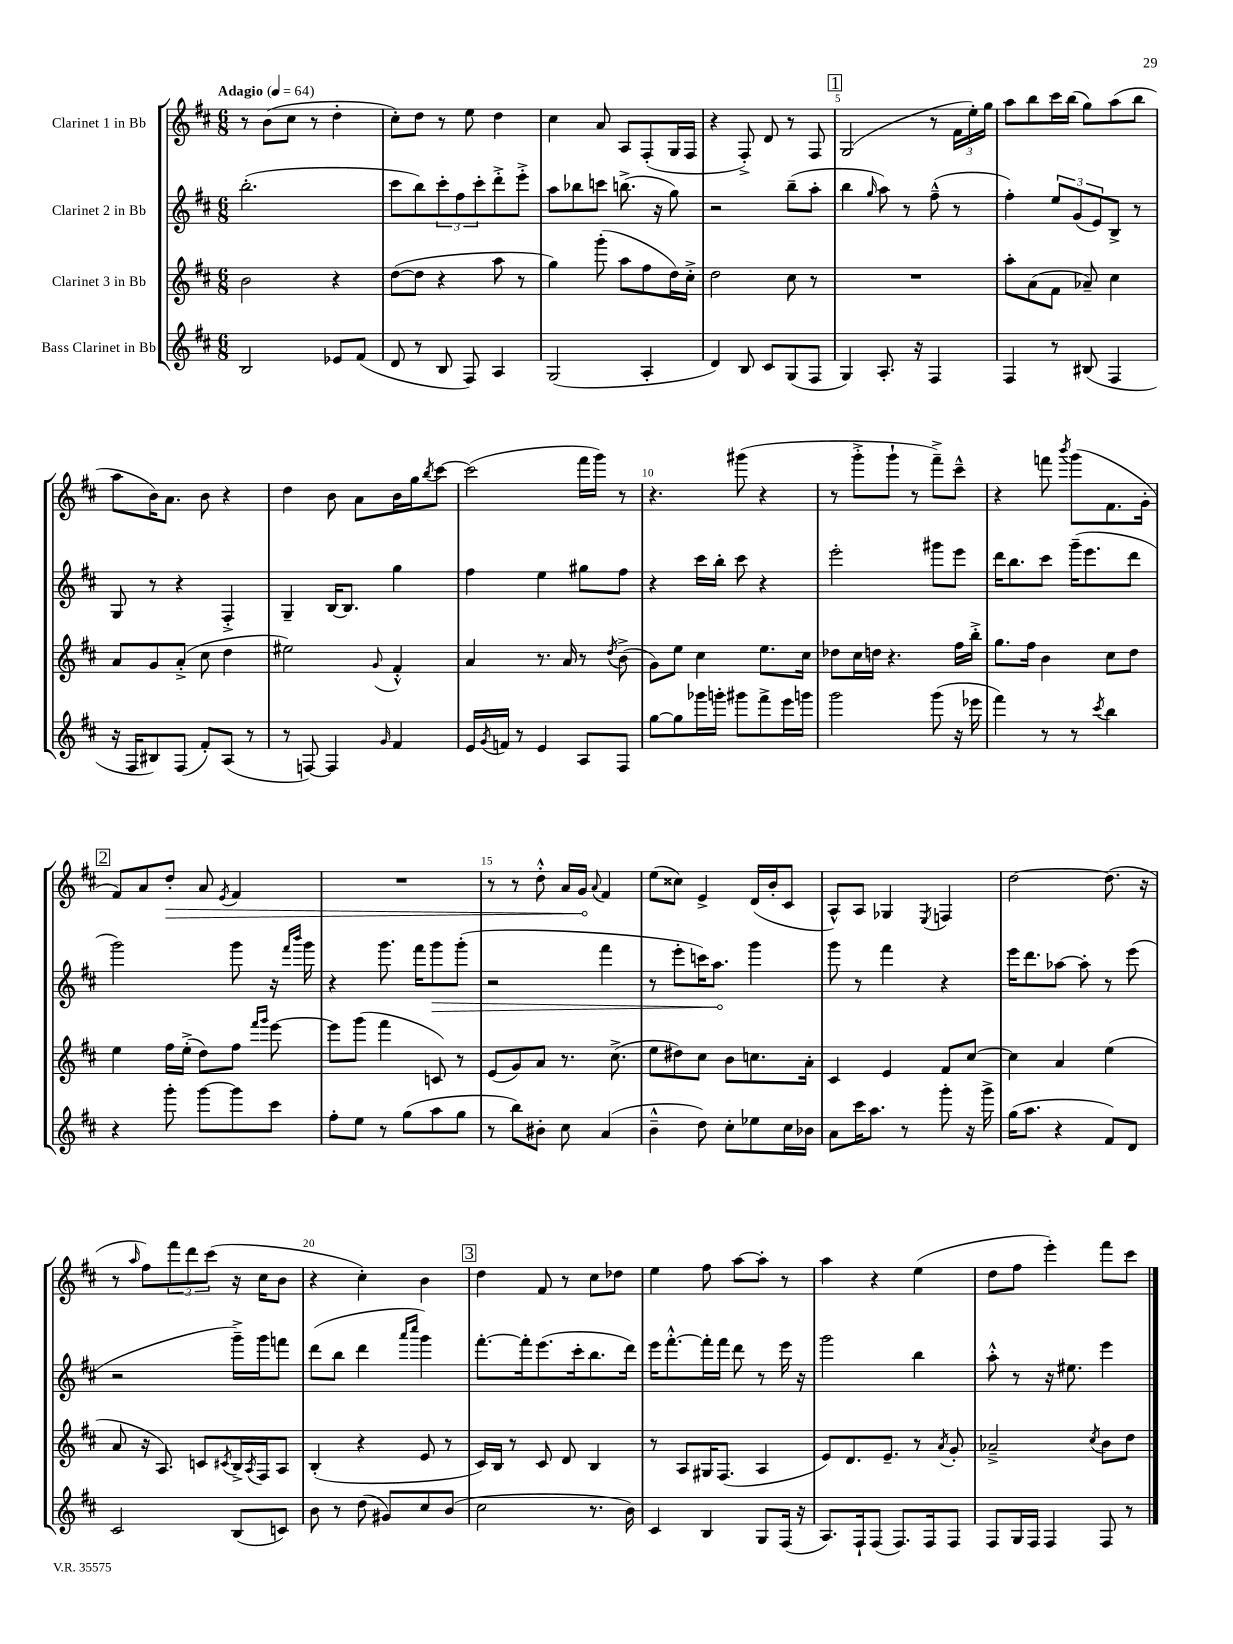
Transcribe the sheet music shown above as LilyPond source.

<<
\new StaffGroup <<
\new Staff = "s0" \with { instrumentName = "Clarinet 1 in Bb" } {
    \clef treble \key d \major \numericTimeSignature \time 6/8 \tempo "Adagio" 4 = 64
    r8 b'8( cis''8 r8 d''4-. |
    cis''8-.) d''8 r8 e''8 d''4 |
    cis''4 a'8 a8 fis8-.( g16 fis16 |
    r4 fis8-.->) d'8 r8 fis8 |
    \mark \markup { \box "1" } g2( r8 \tuplet 3/2 { fis'16 e''16-.) g''16 } |
    a''8 b''8 cis'''16 b''16( g''8) a''8( b''8 |
    a''8 b'16) a'8. b'8 r4 |
    d''4 b'8 a'8 b'16 g''16 \acciaccatura { b''8 } cis'''8~ |
    cis'''2( fis'''16 g'''16) r8 |
    r4. gis'''8( r4 |
    r8 g'''8-.-> g'''8-! r8 fis'''8--->) cis'''8---^ |
    r4 f'''8 \acciaccatura { b'''8 } g'''8( fis'8. g'16-. |
    \mark \markup { \box "2" } fis'8) a'8 \once \override Hairpin.circled-tip = ##t d''8-.\> a'8 \acciaccatura { e'8 } fis'4 |
    R2. |
    r8 r8 d''8-.-^ a'16 g'16\! \appoggiatura { a'8 } fis'4 |
    e''8( cisis''8) e'4-> d'16( b'16-. cis'8 |
    a8-^) a8 ges4 \acciaccatura { e8 } f4 |
    d''2~ d''8.( r16 |
    r8 \grace { a''16 } fis''8) \tuplet 3/2 { fis'''8 d'''8 cis'''8( } r16 cis''16 b'8 |
    r4 cis''4-.) b'4 |
    \mark \markup { \box "3" } d''4 fis'8 r8 cis''8 des''8 |
    e''4 fis''8 a''8~ a''8-. r8 |
    a''4 r4 e''4( |
    d''8 fis''8 e'''4-.) fis'''8 cis'''8 \bar "|." |
}
\new Staff = "s1" \with { instrumentName = "Clarinet 2 in Bb" } {
    \clef treble \key d \major \numericTimeSignature \time 6/8
    b''2.-.( |
    cis'''8 b''8) \tuplet 3/2 { cis'''8-. fis''8 cis'''8-. } d'''8-.-> e'''8-.-> |
    a''8 bes''8 c'''8 b''8.->( r16 g''8) |
    r2 b''8--( a''8-. |
    \mark \markup { \box "1" } b''4 \grace { g''16 } a''8) r8 fis''8---^( r8 |
    fis''4-.) \tuplet 3/2 { e''8 g'8( e'8) } b8-> r8 |
    g8 r8 r4 fis4-.-> |
    g4-- b16~ b8. g''4 |
    fis''4 e''4 gis''8 fis''8 |
    r4 cis'''16 b''16-. cis'''8 r4 |
    e'''2-. gis'''8 e'''8 |
    d'''16 b''8. cis'''8 g'''16--( e'''8. d'''8 |
    \mark \markup { \box "2" } g'''2) g'''8 r16 \grace { fis'''16 b'''16 } g'''16 |
    r4 g'''8. fis'''16 \once \override Hairpin.circled-tip = ##t g'''8\> g'''8-.( |
    r2 fis'''4 |
    r8 e'''8-. c'''16) a''8.\! g'''4 |
    g'''8 r8 fis'''4 r4 |
    e'''16 d'''8. aes''8~ aes''8-. r8 e'''8( |
    r2 g'''16--->) g'''16 f'''8 |
    d'''8( b''8 d'''4 \grace { a'''16 cis''''16 } g'''4) |
    \mark \markup { \box "3" } fis'''8.~-. fis'''16-. e'''8.( cis'''16-. b''8. d'''16) |
    e'''16 fis'''8.~-.-^ fis'''16-. fis'''16 d'''8 r8 e'''16 r16 |
    g'''2 b''4 |
    a''8-.-^ r8 r16 eis''8. e'''4 \bar "|." |
}
\new Staff = "s2" \with { instrumentName = "Clarinet 3 in Bb" } {
    \clef treble \key d \major \numericTimeSignature \time 6/8
    b'2 r4 |
    d''8~( d''8 r4 a''8 r8 |
    g''4) g'''8-.( a''8 fis''8 d''16) cis''16-.-> |
    d''2 cis''8 r8 |
    \mark \markup { \box "1" } R2. |
    a''8-. a'8( fis'8 aes'8--) cis''4 |
    a'8 g'8 a'8-.->( cis''8 d''4 |
    eis''2) \appoggiatura { g'8 } fis'4-.-^ |
    a'4 r8. a'16 r8 \acciaccatura { d''8 } b'8->( |
    g'8) e''8 cis''4 e''8. cis''16 |
    des''8 cis''16 d''16 r4. fis''16 b''16-.-> |
    g''8. fis''16 b'4 cis''8 d''8 |
    \mark \markup { \box "2" } e''4 fis''16 e''16-.->( d''8) fis''8 \grace { fis'''16 g'''16 } e'''8~ |
    e'''8 g'''8( fis'''4 c'8) r8 |
    e'8( g'8) a'8 r8. cis''8.->( |
    e''8 dis''8) cis''8 b'8 c''8. a'16-. |
    cis'4 e'4 fis'8 cis''8~ |
    cis''4 a'4 e''4( |
    a'8 r16 a8.) c'8 \acciaccatura { cis'8 } b16-> \acciaccatura { a8 } fis16 a8 |
    b4-.( r4 e'8 r8 |
    \mark \markup { \box "3" } cis'16) b16 r8 cis'8 d'8 b4 |
    r8 a8 gis16 fis8.( a4 |
    e'8) d'8. e'8.-- r8 \acciaccatura { a'8 } g'8-. |
    aes'2---> \acciaccatura { cis''8 } b'8 d''8 \bar "|." |
}
\new Staff = "s3" \with { instrumentName = "Bass Clarinet in Bb" } {
    \clef treble \key d \major \numericTimeSignature \time 6/8
    b2 ees'8 fis'8( |
    d'8 r8 b8 fis8) a4 |
    g2( a4-. |
    d'4) b8 cis'8 g8( fis8 |
    \mark \markup { \box "1" } g4) a8.-. r16 fis4 |
    fis4 r8 bis8( fis4 |
    r16 fis16 bis8) fis8( fis'8-.) a8( r8 |
    r8 f8~) f4 \grace { g'16 } fis'4 |
    e'16 \acciaccatura { g'8 } f'16 r8 e'4 a8 fis8 |
    g''8~ g''8 ges'''16 g'''16-. gis'''8 fis'''8-> e'''16 g'''16 |
    g'''2 g'''8( r16 ees'''16 |
    fis'''4) r8 r8 \acciaccatura { cis'''8 } b''4 |
    \mark \markup { \box "2" } r4 g'''8-. g'''8~ g'''8 cis'''8 |
    fis''8-. e''8 r8 g''8( a''8 g''8 |
    r8 b''8) bis'8-. cis''8 a'4( |
    b'4---^ d''8) cis''8-. ees''8 cis''16 bes'16 |
    a'8 cis'''16 a''8. r8 g'''8-. r16 g'''16-> |
    g''16( a''8. r4 fis'8) d'8 |
    cis'2 b8( c'8) |
    b'8 r8 d''8( gis'8) cis''8 b'8( |
    \mark \markup { \box "3" } cis''2 r8. b'16) |
    cis'4 b4 g8 fis16( r16 |
    a8.) fis16-! fis8( fis8.) fis16 fis8 |
    fis8 g16 fis16 fis4 fis8 r8 \bar "|." |
}
>>
>>
\layout { \context { \Score \override BarNumber.break-visibility = ##(#f #t #t) barNumberVisibility = #(every-nth-bar-number-visible 5) } }
